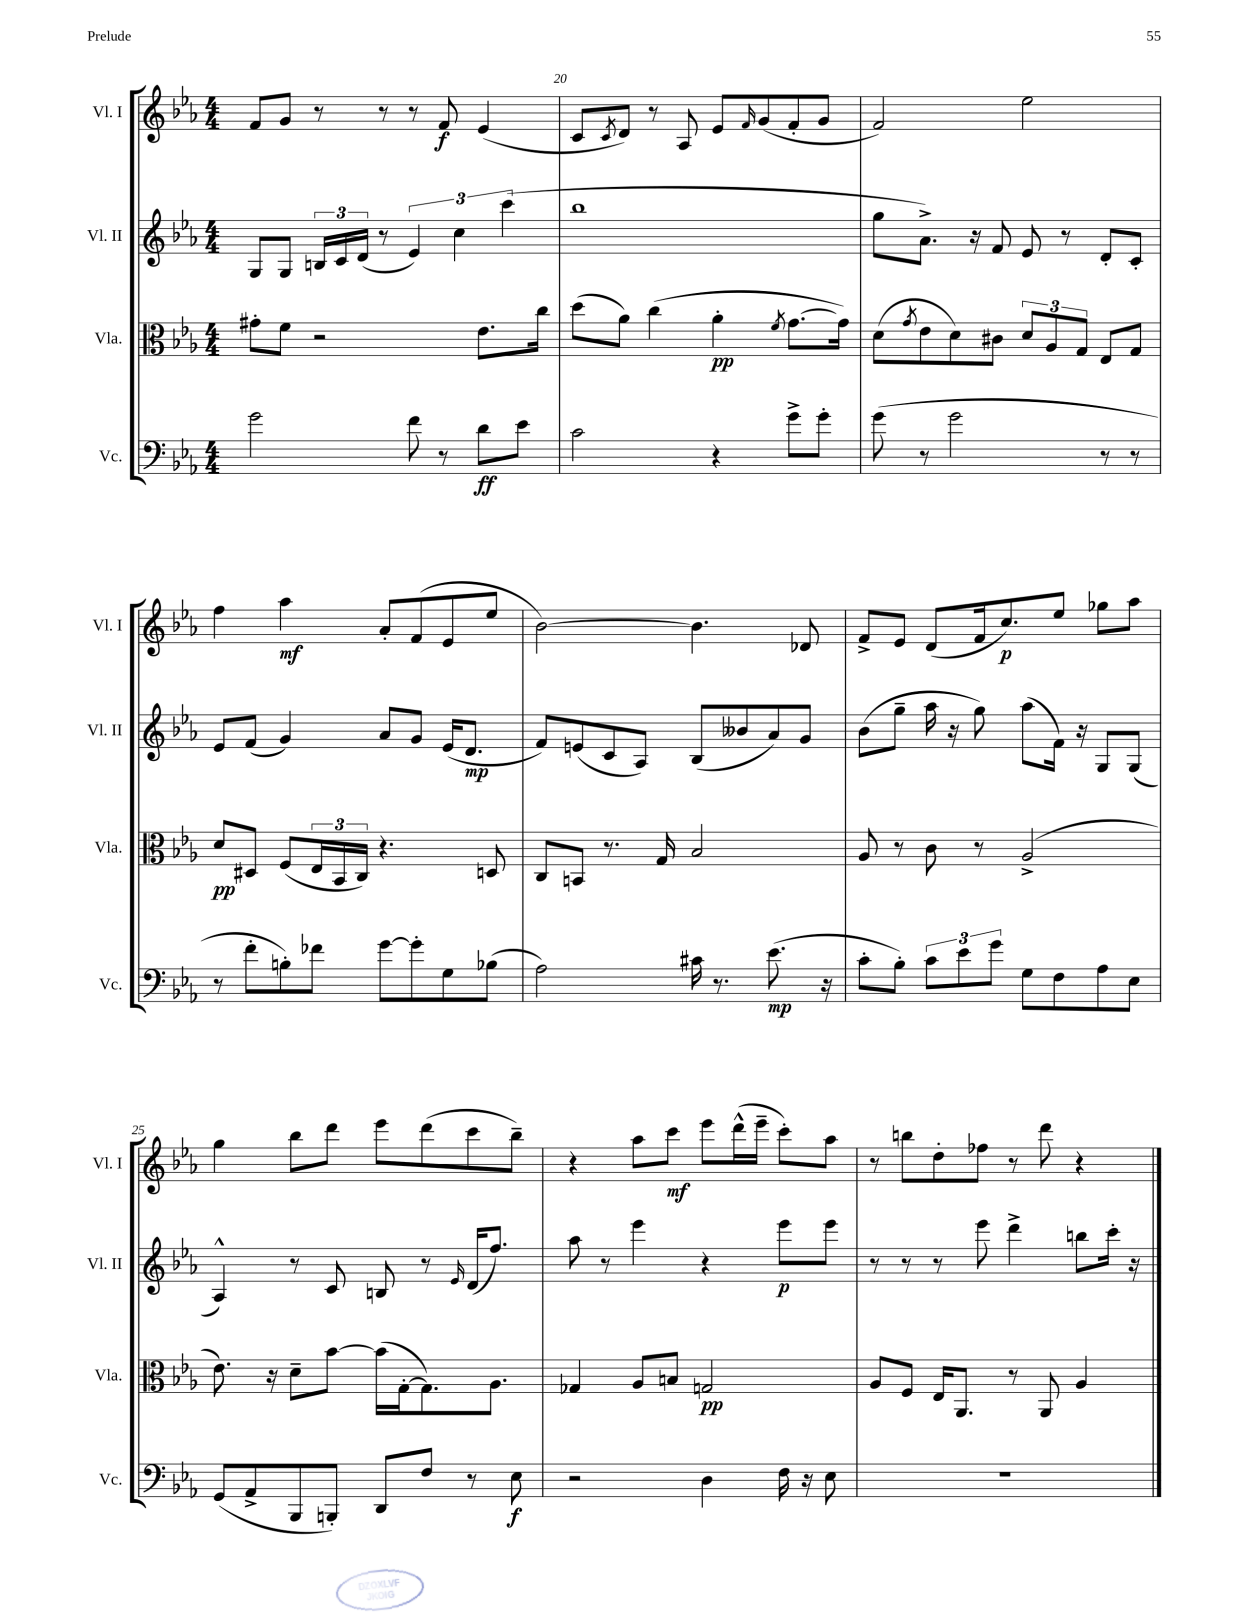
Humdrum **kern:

**kern	**kern	**kern	**kern
*staff4	*staff3	*staff2	*staff1
*clefF4	*clefC3	*clefG2	*clefG2
*k[b-e-a-]	*k[b-e-a-]	*k[b-e-a-]	*k[b-e-a-]
*M4/4	*M4/4	*M4/4	*M4/4
2g\	8g#'\L	8G/L	8f/L
.	8f\J	8G/J	8g/J
.	2r	24B/LL	8r
.	.	24c/	.
.	.	(24d/JJ	.
.	.	8r	8r
8f\	.	6e-/)	8r
8r	.	.	8f/
.	.	6cc\	.
8d\L	8.e-\L	.	(4e-/
.	.	(6ccc\	.
8e-\J	.	.	.
.	16cc\Jk	.	.
=	=	=	=
2c\	(8dd\L	1bb-	8c/L
.	.	.	8qc/
.	8a-\J)	.	8d/J)
.	(4cc\	.	8r
.	.	.	8A-/
4r	4a-'\	.	8e-/L
.	.	.	16qqf/
.	.	.	(8g/
.	8qf/	.	.
8g^\L	[8.g\L	.	8f'/
8g'\J	.	.	8g/J
.	16g\]Jk)	.	.
=	=	=	=
(8g\	(8d\L	8gg\L	2f/)
.	8qg/	.	.
8r	8e-\	8.a-^\J)	.
2g\	8d\)	.	.
.	.	16r	.
.	8c#\J	8f/	.
.	12d/L	8e-/	2ee-\
.	12A-/	.	.
.	.	8r	.
.	12G/J	.	.
8r	8E-/L	8d'/L	.
8r	8G/J	8c'/J	.
=	=	=	=
8r	8d/L	8e-/L	4ff\
8f'\L	8D#/J	(8f/J	.
8B'\)	(8F/L	4g/)	4aa-\
8f-\J	24E-/L	.	.
.	24BB-/	.	.
.	24C/JJ)	.	.
[8g\L	4.r	8a-/L	8a-'/L
8g'\]	.	8g/J	(8f/
8G\	.	(16e-/LK	8e-/
.	.	8.d/J	.
(8B-\J	8D/	.	8ee-/J
=	=	=	=
2A-\)	8C/L	8f/L)	[2b-\)
.	8BB/J	(8e/	.
.	8.r	8c/	.
.	.	8A-/J)	.
.	16G/	.	.
16c#\	2B-/	(8B-/L	4.b-\]
8.r	.	.	.
.	.	8b--/	.
(8.e-\	.	8a-/)	.
.	.	8g/J	8d-/
16r	.	.	.
=	=	=	=
8c'\L	8A-/	(8b-\L	8f^/L
8B-'\J)	8r	8gg~\J	8e-/J
12c\L	8c\	16aa-\	(8d/L
.	.	16r	.
12e-\	.	.	.
.	8r	8gg\)	16f/k
12g\J	.	.	.
.	.	.	8.cc/)
8G\L	(2A-^/	(8aa-\L	.
8F\	.	16f\Jk)	8ee-/J
.	.	16r	.
8A-\	.	8G/L	8gg-\L
8E-\J	.	(8G/J	8aa-\J
=	=	=	=
(8GG/L	8.e-\)	4A-^^/)	4gg\
8AA-^/	.	.	.
.	16r	.	.
8BBB-/	8d~\L	8r	8bb-\L
8BBB'/J)	[8b-\J	8c/	8ddd\J
8DD/L	(16b-\]LL	8B/	8eee-\L
.	[16G'\J	.	.
8F/J	8.G\])	8r	(8ddd\
.	.	16qqe-/	.
8r	.	(16d/LK	8ccc\
.	8.A-\J	8.ff/J)	.
8E-\	.	.	8bb-~\J)
=	=	=	=
2r	4G-/	8aa-\	4r
.	.	8r	.
.	8A-/L	4eee-\	8aa-\L
.	8B/J	.	8ccc\J
4D\	2G/	4r	8eee-\L
.	.	.	(16ddd^^\L
.	.	.	16eee-~\JJ
16F\	.	8eee-\L	8ccc'\L)
16r	.	.	.
8E-\	.	8eee-\J	8aa-\J
=	=	=	=
1r	8A-/L	8r	8r
.	8F/J	8r	8bb\L
.	16E-/LK	8r	8dd'\
.	8.AA-/J	.	.
.	.	8eee-\	8ff-\J
.	8r	4ddd^\	8r
.	8AA-/	.	8ddd\
.	4A-/	8bb\L	4r
.	.	16ccc'\Jk	.
.	.	16r	.
==	==	==	==
*-	*-	*-	*-
